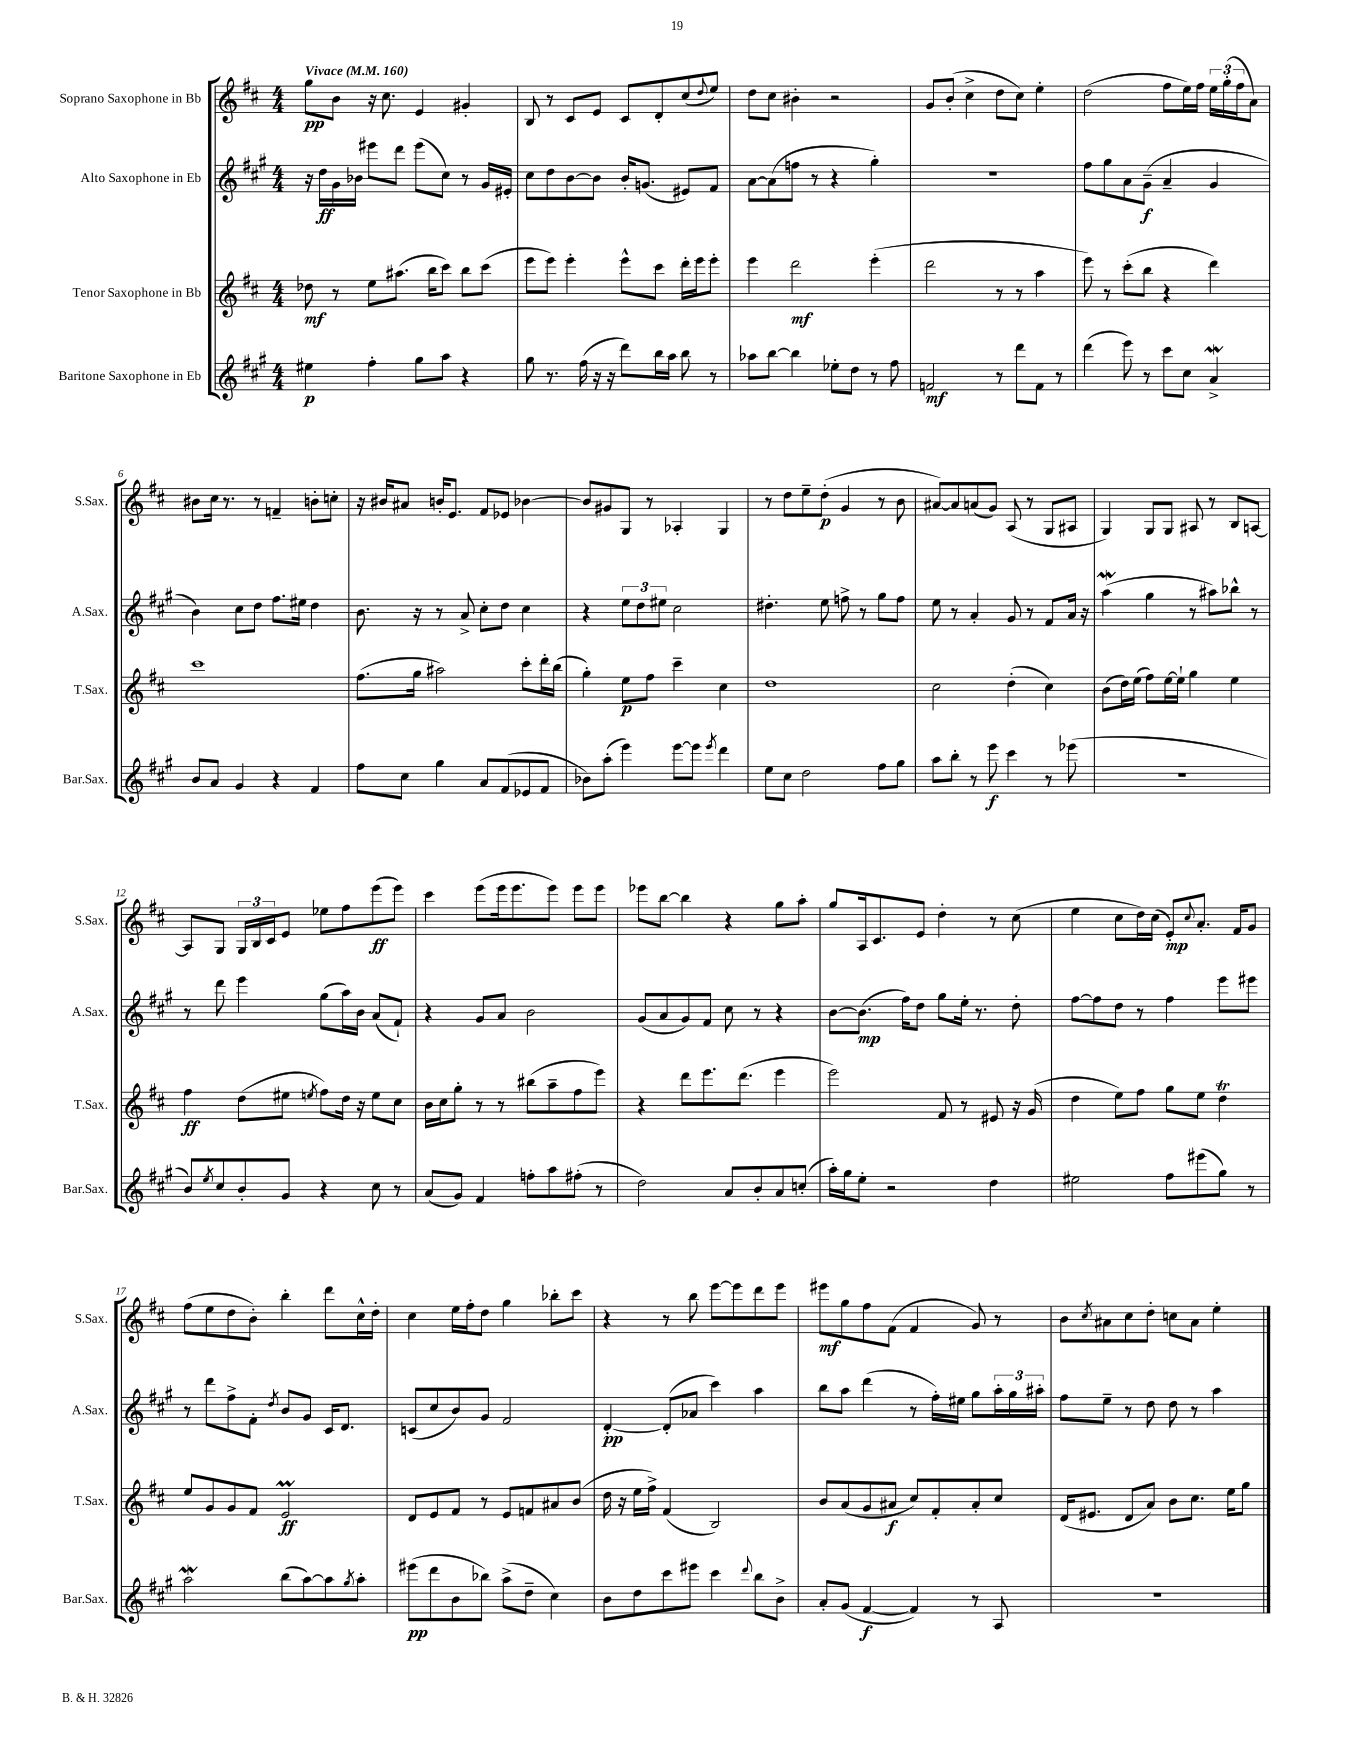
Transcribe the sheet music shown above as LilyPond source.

<<
\new StaffGroup <<
\new Staff = "s0" \with { instrumentName = "Soprano Saxophone in Bb" shortInstrumentName = "S.Sax." } {
    \clef treble \key d \major \numericTimeSignature \time 4/4 \tempo "Vivace" 4 = 160
    g''8\pp b'8 r16 cis''8. e'4 gis'4-. |
    b8 r8 cis'8 e'8 cis'8 d'8-. cis''8( \appoggiatura { d''8 } e''8) |
    d''8 cis''8 bis'4-. r2 |
    g'8 b'8-.( cis''4-> d''8 cis''8) e''4-. |
    d''2( fis''8 e''16) fis''16 \tuplet 3/2 { e''16 g''16-.( fis''16 } a'8) |
    bis'8 cis''16 r8. r8 f'4-- b'8-. c''8-. |
    r16 bis'16 ais'8 b'16-. e'8. fis'8 ees'8 bes'4~ |
    bes'8 gis'8 g8 r8 aes4-. g4 |
    r8 d''8 e''8-- d''8-.\p( g'4 r8 b'8 |
    ais'8~) ais'8 a'8( g'8) a8( r8 g8 ais8 |
    g4) g8 g8 ais8 r8 b8 a8~ |
    a8 g8 \tuplet 3/2 { g16 b16 cis'16 } e'8 ees''8 fis''8 e'''8\ff( e'''8) |
    cis'''4 e'''8( e'''16 e'''8. e'''8) e'''8 e'''8 |
    ees'''8 b''8~ b''4 r4 g''8 a''8-. |
    g''8 a16 cis'8. e'8 d''4-. r8 cis''8( |
    e''4 cis''8 d''16) cis''16( e'8-.\mp) \appoggiatura { cis''8 } a'8.-. fis'16 g'8 |
    fis''8( e''8 d''8 b'8-.) b''4-. d'''8 cis''16-^ d''16-. |
    cis''4 e''16 fis''16-. d''8 g''4 bes''8-. cis'''8 |
    r4 r8 b''8 e'''8~ e'''8 d'''8 e'''8 |
    eis'''8\mf g''8 fis''8 fis'8( fis'4 g'8) r8 |
    b'8 \acciaccatura { cis''8 } ais'8 cis''8 d''8-. c''8 ais'8 e''4-. \bar "|." |
}
\new Staff = "s1" \with { instrumentName = "Alto Saxophone in Eb" shortInstrumentName = "A.Sax." } {
    \clef treble \key a \major \numericTimeSignature \time 4/4
    r16 d''16\ff gis'16 bes'16 eis'''8 d'''8 eis'''8( cis''8) r8 gis'16 eis'16-. |
    cis''8 d''8 b'8~ b'8 b'16-. g'8.( eis'8) fis'8 |
    a'8~ a'8( f''8 r8 r4 gis''4-.) |
    R1 |
    fis''8 gis''8 a'8 gis'8--\f( a'4-- gis'4 |
    b'4) cis''8 d''8 fis''8. eis''16 d''4 |
    b'8. r16 r8 a'8-> cis''8-. d''8 cis''4 |
    r4 \tuplet 3/2 { e''8 d''8 eis''8 } cis''2 |
    dis''4.-. e''8 f''8-> r8 gis''8 f''8 |
    e''8 r8 a'4-. gis'8 r8 fis'8 a'16 r16 |
    a''4\mordent( gis''4 r8 ais''8) bes''8-^ r8 |
    r8 d'''8 e'''4 gis''8( a''16) b'16 a'8( fis'8-!) |
    r4 gis'8 a'8 b'2 |
    gis'8( a'8 gis'8) fis'8 cis''8 r8 r4 |
    b'8~ b'8.\mp( fis''16) d''8 gis''8 e''16-. r8. d''8-. |
    fis''8~ fis''8 d''8 r8 fis''4 e'''8 eis'''8 |
    r8 d'''8 fis''8-> fis'8-. \acciaccatura { d''8 } b'8 gis'8 cis'16 d'8. |
    c'8( cis''8 b'8) gis'8 fis'2 |
    d'4~-.\pp d'8-.( aes'8 cis'''4) a''4 |
    b''8 a''8 d'''4( r8 fis''16-.) eis''16 gis''8 \tuplet 3/2 { a''16-. gis''16 ais''16-. } |
    fis''8 e''8-- r8 d''8 d''8 r8 a''4 \bar "|." |
}
\new Staff = "s2" \with { instrumentName = "Tenor Saxophone in Bb" shortInstrumentName = "T.Sax." } {
    \clef treble \key d \major \numericTimeSignature \time 4/4
    des''8\mf r8 e''8 ais''8.( b''16 cis'''8) b''8 cis'''8( |
    e'''8 e'''8) e'''4-. e'''8-^ cis'''8 d'''16-. e'''16 e'''8-. |
    e'''4 d'''2\mf e'''4-.( |
    d'''2 r8 r8 a''4 |
    e'''8) r8 cis'''8-.( b''8 r4 d'''4) |
    cis'''1 |
    fis''8.( g''16 ais''2) cis'''8-. d'''16-. b''16( |
    g''4-.) e''8\p fis''8 cis'''4-- cis''4 |
    d''1 |
    cis''2 d''4-.( cis''4) |
    b'8( d''16) e''16( fis''8) e''16~ e''16-! g''4 e''4 |
    fis''4\ff d''8( eis''8 \acciaccatura { e''8 } fis''8) d''16 r16 e''8 cis''8 |
    b'16 cis''16 g''8-. r8 r8 bis''8( a''8-- fis''8 e'''8) |
    r4 d'''8 e'''8. d'''8.( e'''4 |
    e'''2) fis'8 r8 eis'8 r16 g'16( |
    d''4 e''8) fis''8 g''8 e''8 d''4\trill |
    e''8 g'8 g'8 fis'8 e'2\prall\ff |
    d'8 e'8 fis'8 r8 e'8 f'8 ais'8 b'8( |
    d''16 r16 e''16 fis''16->) fis'4( b2) |
    b'8 a'8( g'8 ais'8\f cis''8) fis'8-. ais'8-. cis''8 |
    d'16( eis'8. d'8 a'8) b'8 cis''8. e''16 g''8 \bar "|." |
}
\new Staff = "s3" \with { instrumentName = "Baritone Saxophone in Eb" shortInstrumentName = "Bar.Sax." } {
    \clef treble \key a \major \numericTimeSignature \time 4/4
    eis''4\p fis''4-. gis''8 a''8 r4 |
    gis''8 r8. fis''16( r16 r16 d'''8) b''16 a''16 b''8 r8 |
    aes''8 b''8~ b''4 ees''8-. d''8 r8 fis''8 |
    f'2\mf r8 d'''8 f'8 r8 |
    d'''4( e'''8) r8 cis'''8 cis''8 a'4->\mordent |
    b'8 a'8 gis'4 r4 fis'4 |
    fis''8 cis''8 gis''4 a'8 fis'8( ees'8 fis'8 |
    bes'8) a''8-.( e'''4) e'''8~ e'''8 \acciaccatura { e'''8 } d'''4 |
    e''8 cis''8 d''2 fis''8 gis''8 |
    a''8 b''8-. r8 e'''8\f cis'''4 r8 ees'''8( |
    r1 |
    b'8) \acciaccatura { e''8 } cis''8 b'8-. gis'8 r4 cis''8 r8 |
    a'8( gis'8) fis'4 f''8-. a''8 fis''8-.( r8 |
    d''2) a'8 b'8-. a'8 c''8-.( |
    a''16-.) gis''16 e''8-. r2 d''4 |
    eis''2 fis''8 eis'''8( gis''8) r8 |
    a''2\mordent b''8( a''8~) a''8 \acciaccatura { gis''8 } a''8-. |
    eis'''8\pp( d'''8 b'8 bes''8) a''8->( d''8-- cis''4) |
    b'8 d''8 cis'''8 eis'''8 cis'''4 \appoggiatura { d'''8 } b''8 b'8-> |
    a'8-. gis'8( fis'4~\f fis'4) r8 a8 |
    R1 \bar "|." |
}
>>
>>
